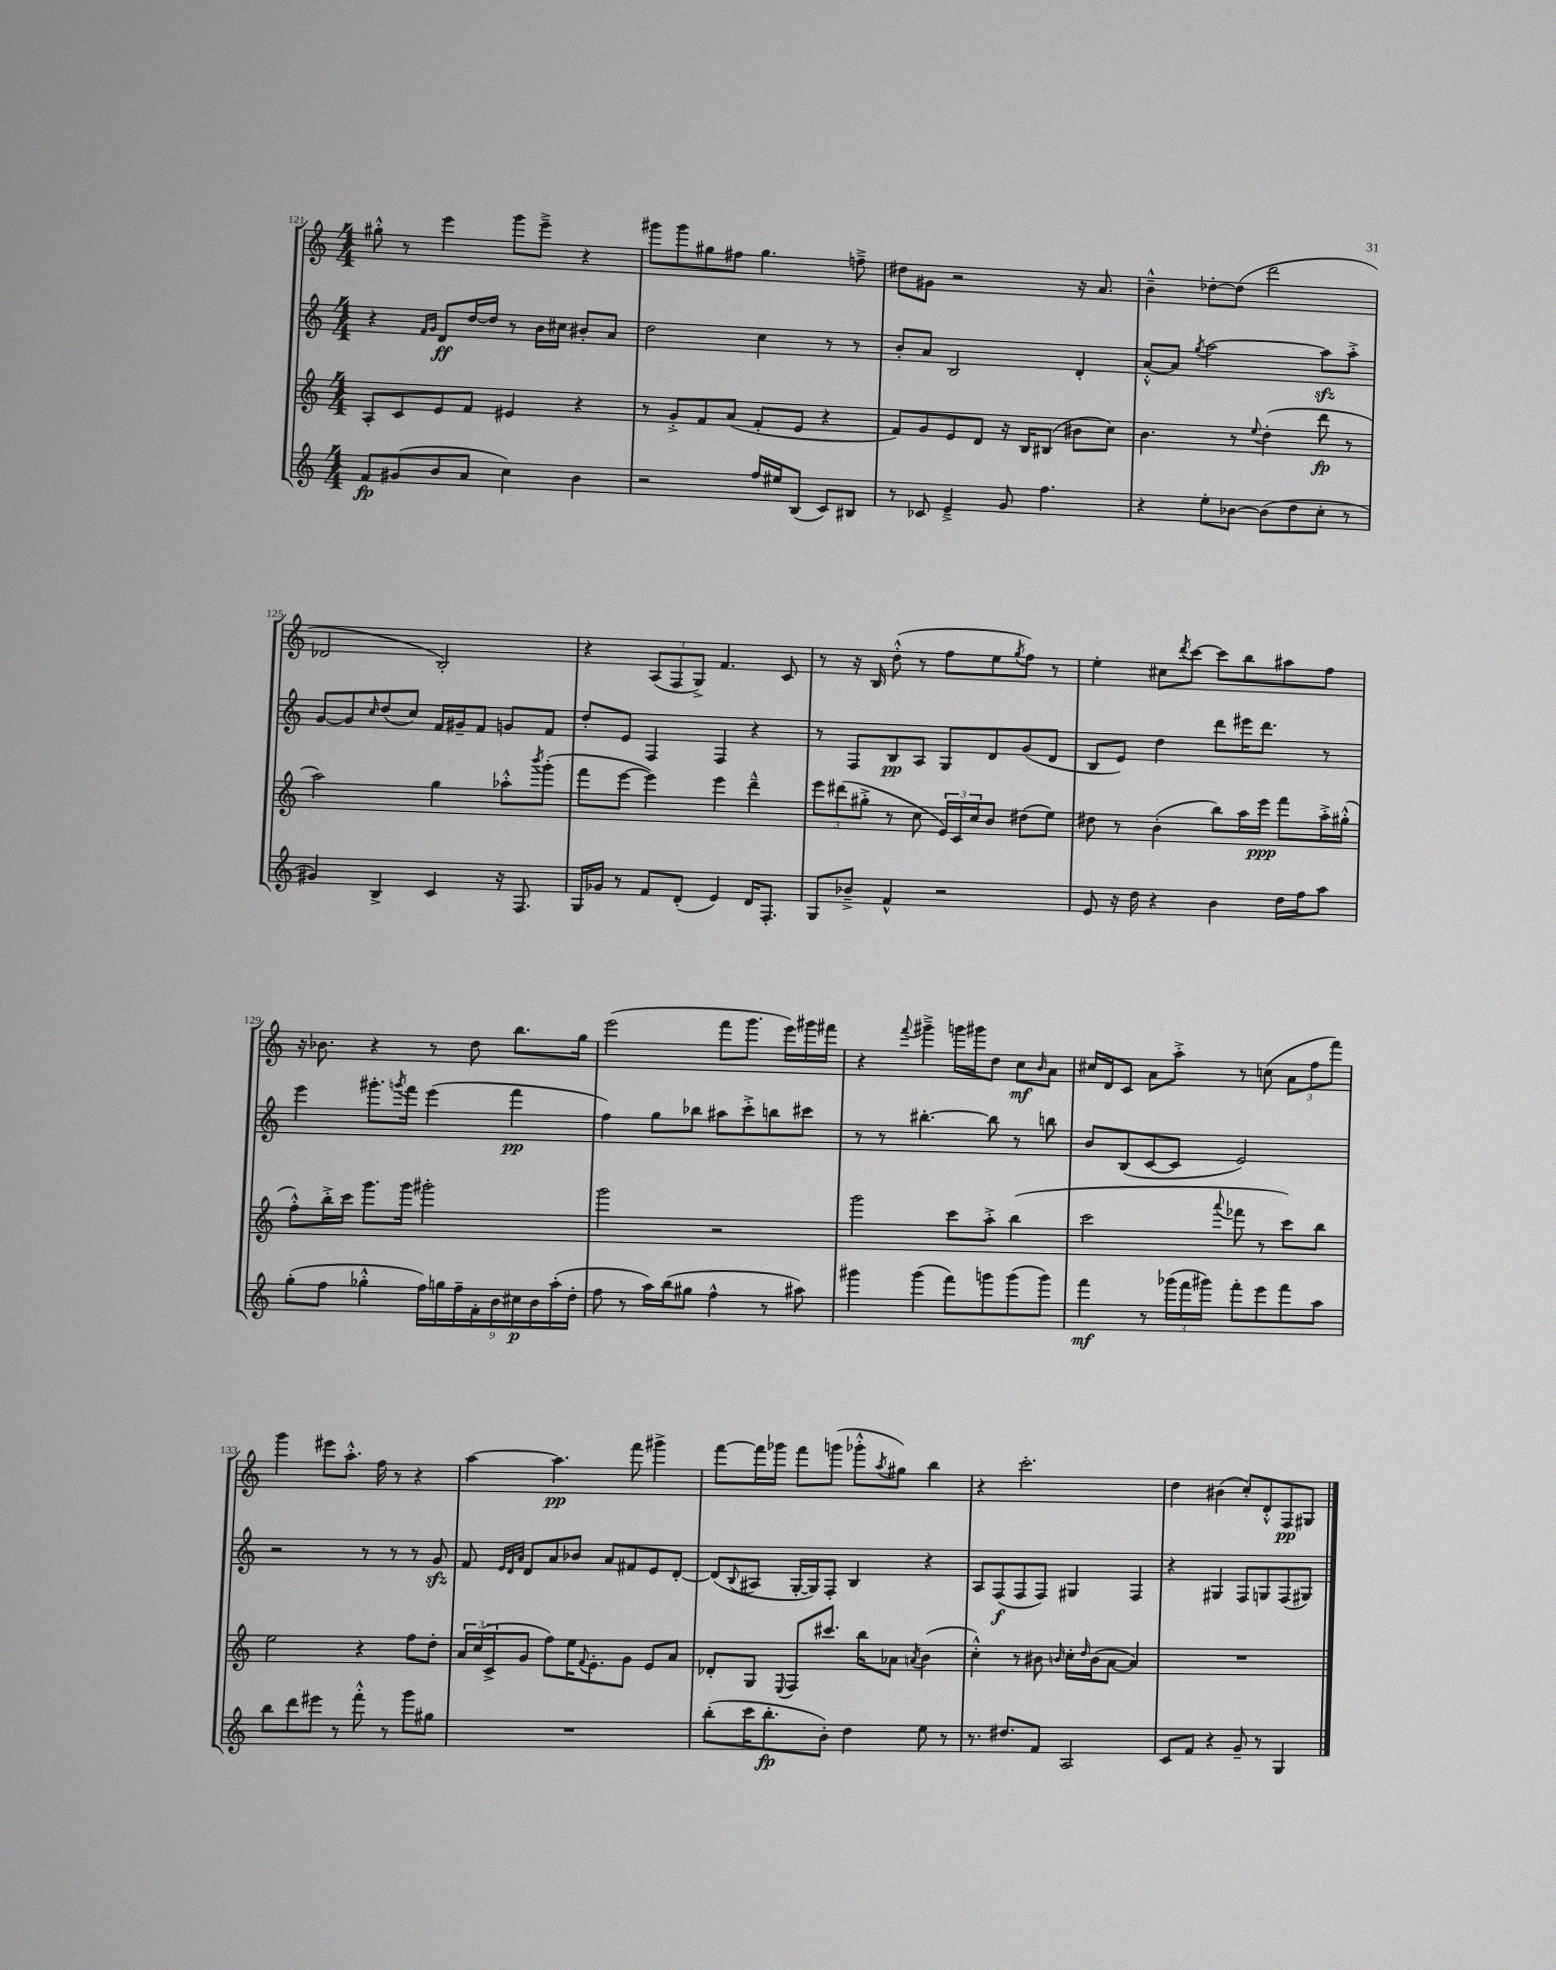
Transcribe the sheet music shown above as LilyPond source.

<<
\new StaffGroup <<
\new Staff = "s0" {
    \clef treble \key c \major \numericTimeSignature \time 4/4
    gis''8-.-^ r8 e'''4 g'''8 e'''8---> r4 |
    gis'''8 gis'''8 gis''8 fis''8 gis''4. f''8---> |
    dis''8 gis'8 r2 r16 a'8. |
    b'4---^ des''8~-. des''8( d'''2 |
    des'2 b2-.) |
    r4 \tuplet 3/2 { a8( f8 g8->) } f'4. c'8 |
    r8 r16 b16 d''8-.-^( r8 f''8 e''8 \acciaccatura { g''8 } f''8) r8 |
    e''4-. cis''8 \acciaccatura { d'''8 } c'''8~ c'''8 b''8 ais''8 f''8 |
    r16 bes'8. r4 r8 d''8 b''8. g''16 |
    e'''2( f'''8 g'''8. e'''16) gis'''16 fis'''16 |
    r4 \appoggiatura { f'''8 } gis'''4---> g'''16 gis'''16 d''8 c''8\mf \grace { b'16 } a'8 |
    cis''16 d'16 c'8 a'8 a''8-.-> r8 c''8( \tuplet 3/2 { a'8 f''8 f'''8) } |
    g'''4 eis'''8 a''8.-.-^ f''16 r8 r4 |
    a''4~ a''4.\pp f'''8 gis'''4-> |
    f'''8~ f'''16 ges'''16 f'''8 g'''8( ges'''8-.-^ \acciaccatura { a''8 } gis''8) b''4 |
    r4 c'''2.-. |
    d''4 bis'4( c''8-.) d'8-.-^ f8\pp gis8 \bar "|." |
}
\new Staff = "s1" {
    \clef treble \key c \major \numericTimeSignature \time 4/4
    r4 \grace { f'16 g'16 } d'8\ff d''16~ d''16 r8 b'16 cis''16 bis'8-. a'8 |
    d''2 c''4 r8 r8 |
    b'8-. a'8 b2 d'4-. |
    a'8~-.-^ a'8 \acciaccatura { g''8 } a''2~ a''8\sfz a''8-.-> |
    g'8~ g'8 \grace { c''16 } d''8( c''8) f'16 gis'16-- f'8 g'8 f'8 |
    d''8-. e'8 f4 f4 r4 |
    r8 f8 b8\pp a8 g8 d'8 g'8( d'8 |
    b8 e'8) d''4 d'''8 eis'''16 d'''8. r8 |
    e'''4 gis'''8.-. \acciaccatura { g'''8 } f'''16 e'''4( f'''4\pp |
    f''4) g''8 bes''8 ais''8 c'''8-.-> b''8 cis'''8 |
    r8 r8 bis''4.~-. bis''8 r8 b''8 |
    b'8 b8( c'8~ c'8 e'2) |
    r2 r8 r8 r8 g'8\sfz |
    f'8 \grace { e'32 d'32 a'32 } d'8 a'8 bes'8 a'8 fis'8 e'8 d'8~-. |
    d'8( \appoggiatura { b8 } ais8 g16~-. g16) f8-. b4 r4 |
    a8 f8\f( f8 f8) gis4 f4 |
    r4 gis4 f8 g8 f8( gis8) \bar "|." |
}
\new Staff = "s2" {
    \clef treble \key c \major \numericTimeSignature \time 4/4
    a8-. c'8 e'8 f'8 eis'4 r4 |
    r8 g'8-.-> f'8 a'8( f'8-. e'8 r4 |
    f'8) g'8 e'8 d'8 r16 b16 bis8( bis'8 c''8) |
    b'4. r8 \appoggiatura { e''8 } d''4-.( d'''8\fp r8 |
    a''2) g''4 aes''8-.-^ \acciaccatura { b'''8 } g'''8-.( |
    f'''8 e'''8~ e'''4) e'''4 d'''4---^ |
    \tuplet 3/2 { e'''8 dis'''8( gis''8-.-> } r8 c''8 \tuplet 3/2 { e'16) c'16 c''16 } b'8 dis''8( e''8) |
    dis''8 r8 b'4-.( b''8) a''16 e'''16\ppp f'''8 a''16-.-> gis''16-.-^( |
    f''8-.-^) b''16-.-> c'''16 g'''8. g'''16 gis'''2-. |
    g'''2 r2 |
    g'''2 c'''8 a''8-.-> b''4( |
    c'''2 \appoggiatura { a'''8 } fes'''8 r8 c'''8) b''8 |
    e''2 r4 f''8 d''8-. |
    \tuplet 3/2 { a'16 c''16( c'16-> } g'8 f''8) e''16 \appoggiatura { f'8 } e'8.-. g'8 e'8 a'8 |
    des'8-. g8 \appoggiatura { e8 } f8 cis'''8. b''16 aes'8 \acciaccatura { a'8 } b'4( |
    c''4-.-^) r8 bis'8 \grace { b'16 } c''16-. \grace { d''16 } b'16( a'8~ a'4) |
    R1 \bar "|." |
}
\new Staff = "s3" {
    \clef treble \key c \major \numericTimeSignature \time 4/4
    f'8\fp gis'8( b'8 a'8 c''4) b'4 |
    r2 f''16 eis''16 b8( c'8) bis8 |
    r8 ces'8 e'4---> g'8 f''4. |
    r4 e''8-. bes'8~ bes'8( d''8 c''8-. r8 |
    gis'4) b4-> c'4 r16 f8. |
    g16 ges'16 r8 f'8 d'8-.( e'4) d'16 f8.-. |
    g8 bes'8---> f'4-^ r2 |
    e'8 r16 d''16 r4 b'4 d''16 f''16 a''8 |
    g''8-.( f''8 ges''4-.-^ \tuplet 9/8 { f''16) g''16 f''16-- f'16-. b'16 cis''16\p b'16 a''16-.( d''16-. } |
    f''8 r8 a''16) b''16( gis''8 f''4-^ r8 ais''8) |
    gis'''4 gis'''4( f'''8) g'''8 g'''8( g'''8) |
    f'''4\mf r8 \tuplet 3/2 { ges'''16( f'''16 gis'''16) } f'''8-. e'''8 f'''8 a''8 |
    b''8 d'''8 eis'''8 r8 f'''8-.-^ r8 g'''8 gis''8 |
    R1 |
    b''8-.( c'''16 b''8.-.\fp b'8-.) d''4 e''8 r8 |
    r8. dis''8. f'8 a2 |
    c'8 f'8 r4 g'8-- r8 g4 \bar "|." |
}
>>
>>
\layout { \context { \Score currentBarNumber = #121 } }
